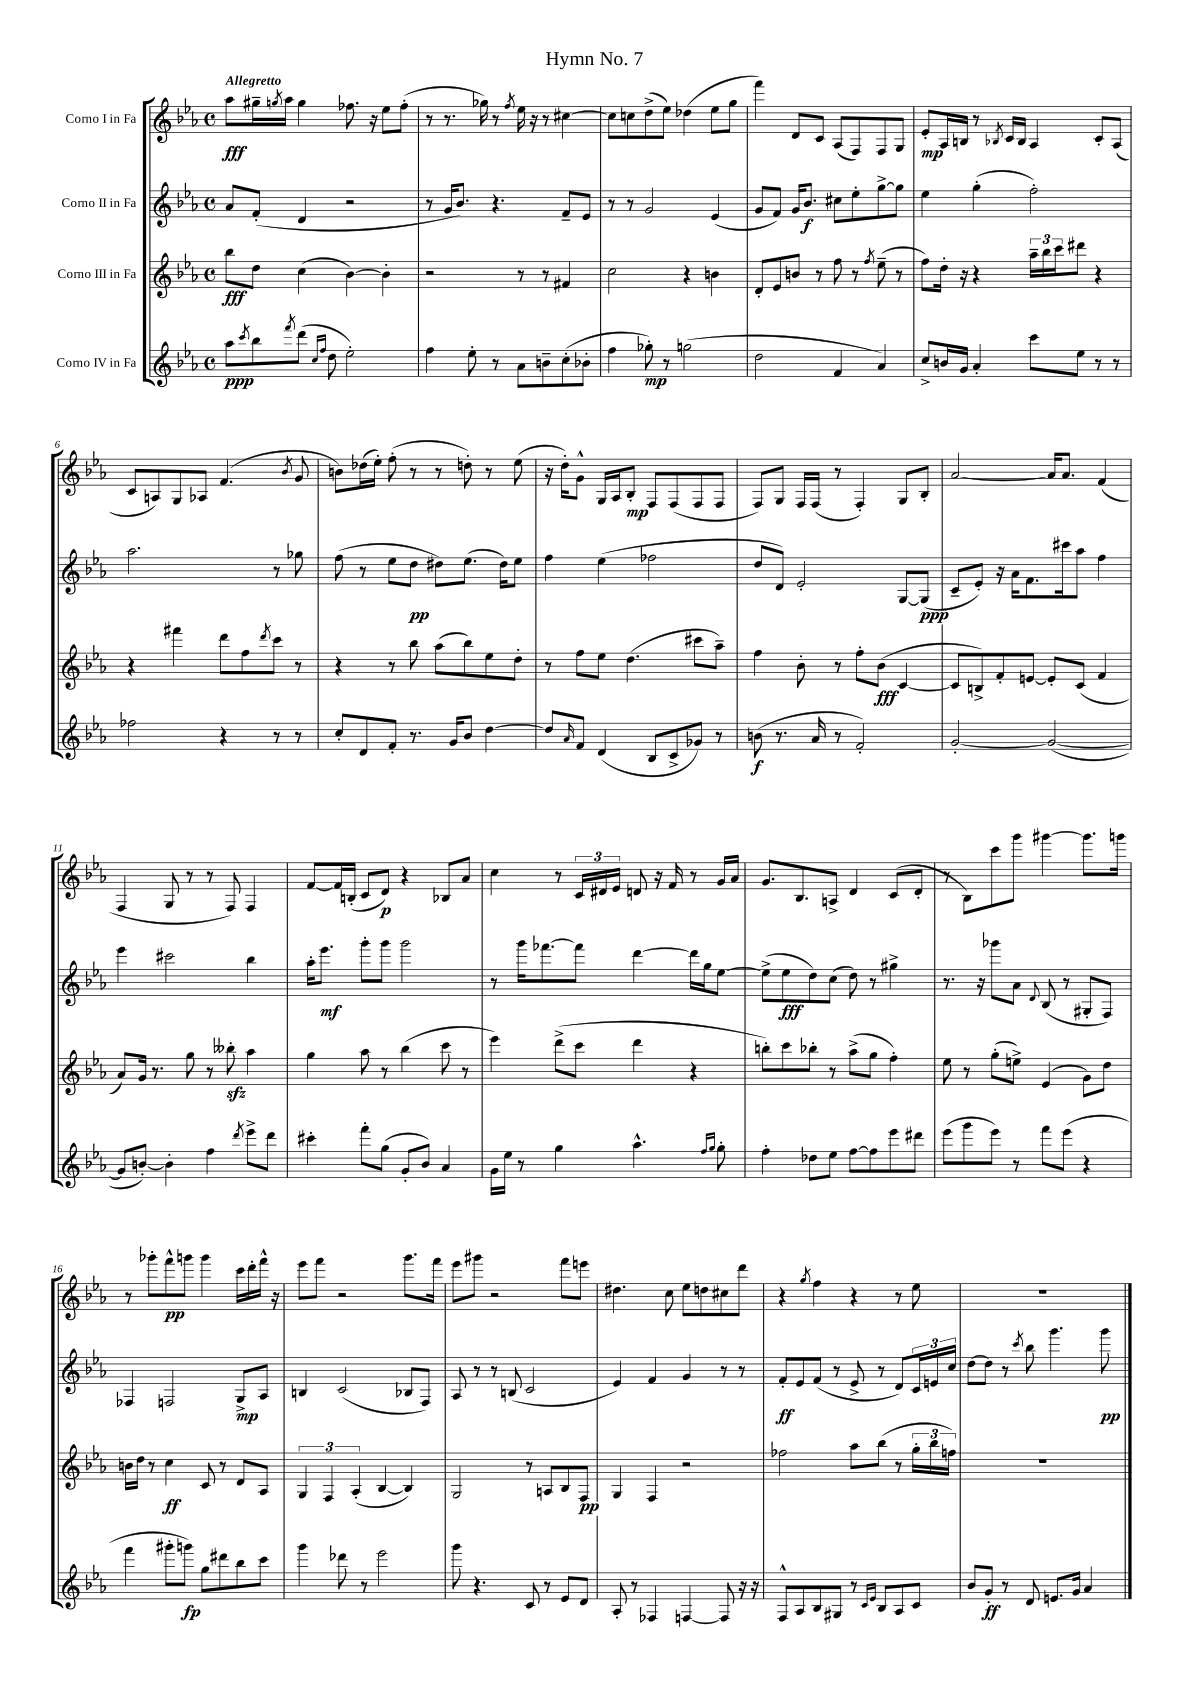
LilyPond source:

\header { title = "Hymn No. 7" }
<<
\new StaffGroup <<
\new Staff = "s0" \with { instrumentName = "Corno I in Fa" } {
    \clef treble \key ees \major \defaultTimeSignature \time 4/4 \tempo "Allegretto"
    aes''8\fff gis''16-- \acciaccatura { g''8 } aes''16 g''4 fes''8. r16 ees''8 fes''8-.( |
    r8 r8. ges''16) r8 \acciaccatura { f''8 } ees''16 r16 r8 cis''4~ |
    cis''8 c''8 d''8->( ees''8) des''4( ees''8 g''8 |
    f'''4) d'8 c'8 aes8( f8) f8 g8 |
    ees'8-.\mp aes16 b16 r8 \acciaccatura { bes8 } c'16 bes16 aes4 c'8-. aes8( |
    c'8 a8) g8 aes8 f'4.( \acciaccatura { bes'8 } g'8 |
    b'8) des''16( ees''16-.) f''8-.( r8 r8 d''8-.) r8 ees''8( |
    r16 d''16-.) g'8-^ g16 aes16 bes8-.\mp f8 f8( f8 f8 |
    f8) g8 f16 f16( r8 f4-.) g8 bes8-. |
    aes'2~ aes'16 aes'8. f'4( |
    f4 g8 r8 r8 f8) f4 |
    f'8~ f'16 b16-.( c'8 d'8\p) r4 bes8 aes'8 |
    c''4 r8 \tuplet 3/2 { c'16 dis'16 ees'16 } d'8 r16 f'16 r8 g'16 aes'16 |
    g'8. bes8. a8-> d'4 c'8( d'8-. |
    r8 bes8) c'''8 g'''8 gis'''4~ gis'''8. g'''16 |
    r8 ges'''8-. f'''8-^\pp g'''8 g'''4 c'''16 d'''16-. f'''16-^ r16 |
    ees'''8 f'''8 r2 g'''8. f'''16 |
    ees'''8 gis'''8 r2 f'''8 e'''8 |
    dis''4. c''8 ees''8 d''8 cis''8 d'''8 |
    r4 \acciaccatura { g''8 } f''4 r4 r8 ees''8 |
    R1 \bar "|." |
}
\new Staff = "s1" \with { instrumentName = "Corno II in Fa" } {
    \clef treble \key ees \major \defaultTimeSignature \time 4/4
    aes'8 f'8-.( d'4 r2 |
    r8 g'16 bes'8.) r4. f'8-- ees'8 |
    r8 r8 g'2 ees'4( |
    g'8 f'8) g'16 bes'8.\f cis''8 ees''8-. g''8~-> g''8 |
    ees''4 g''4-.( f''2-.) |
    aes''2. r8 ges''8 |
    f''8( r8 ees''8 d''8\pp dis''8) ees''8.( dis''16) ees''8 |
    f''4 ees''4( fes''2 |
    d''8 d'8) ees'2-. g8~ g8\ppp( |
    c'8-- ees'8-.) r16 aes'16 f'8. cis'''16 aes''8 f''4 |
    ees'''4 cis'''2 bes''4 |
    aes''16-. ees'''8.\mf g'''8-. g'''8 g'''2 |
    r8 g'''16 fes'''8.~ fes'''8 d'''4~ d'''16 g''16 ees''8~ |
    ees''8->( ees''8\fff d''8) c''8( d''8) r8 gis''4-> |
    r8. r16 ges'''8 aes'8 \appoggiatura { d'8 } bes8( r8 gis8-. f8) |
    fes4 f2 g8->\mp aes8 |
    b4 c'2( bes8 f8) |
    aes8 r8 r8 b8( c'2 |
    ees'4) f'4 g'4 r8 r8 |
    f'8-.\ff ees'8 f'8( r8 ees'8-> r8 d'8) \tuplet 3/2 { c'16 e'16 c''16 } |
    d''8~ d''8 r8 \acciaccatura { c'''8 } bes''8 g'''4. g'''8\pp \bar "|." |
}
\new Staff = "s2" \with { instrumentName = "Corno III in Fa" } {
    \clef treble \key ees \major \defaultTimeSignature \time 4/4
    bes''8\fff d''8 c''4( bes'4~) bes'4-. |
    r2 r8 r8 fis'4 |
    c''2 r4 b'4 |
    d'8-. ees'8 b'8 r8 f''8 r8 \acciaccatura { f''8 } ees''8--( r8 |
    f''8) d''16-. r16 r4 \tuplet 3/2 { aes''16-- bes''16 c'''16 } dis'''8 r4 |
    r4 fis'''4 d'''8 f''8 \acciaccatura { d'''8 } c'''8 r8 |
    r4 r8 bes''8 aes''8( bes''8) ees''8 d''8-. |
    r8 f''8 ees''8 d''4.( cis'''8 aes''8--) |
    f''4 bes'8-. r8 f''8-. bes'8\fff( c'4~ |
    c'8 b8->) f'8-. e'8~ e'8-. c'8( f'4 |
    aes'8) g'16 r8. g''8 r8 beses''8-.\sfz aes''4 |
    g''4 aes''8 r8 bes''4( c'''8 r8 |
    ees'''4) d'''8->( c'''8 d'''4 r4 |
    b''8-.) c'''8 bes''8-. r8 aes''8->( g''8 f''4-.) |
    ees''8 r8 g''8-.( e''8->) ees'4( g'8) d''8 |
    b'16 d''16 r8 c''4\ff c'8 r8 d'8 aes8 |
    \tuplet 3/2 { g4 f4 aes4-.( } bes4~ bes4) |
    g2 r8 a8 bes8 f8\pp |
    g4 f4 r2 |
    fes''2 aes''8 bes''8( r8 \tuplet 3/2 { g''16-. bes''16 f''16) } |
    R1 \bar "|." |
}
\new Staff = "s3" \with { instrumentName = "Corno IV in Fa" } {
    \clef treble \key ees \major \defaultTimeSignature \time 4/4
    aes''8\ppp \acciaccatura { c'''8 } bes''8 \acciaccatura { f'''8 } d'''8( \grace { c''16 f''16 } d''8 ees''2-.) |
    f''4 ees''8-. r8 aes'8 b'8-- c''8-.( bes'8-. |
    f''4 ges''8-.\mp) r8 g''2( |
    d''2 f'4 aes'4) |
    c''8-> b'16 g'16 aes'4-. c'''8 ees''8 r8 r8 |
    fes''2 r4 r8 r8 |
    c''8-. d'8 f'8-. r8. g'16 bes'8 d''4~ |
    d''8 \grace { aes'16 } f'8 d'4( bes8 c'8-> ges'8) r8 |
    b'8\f( r8. aes'16 r8 f'2-.) |
    g'2~-. g'2~( |
    g'8 b'8~-.) b'4-. f''4 \acciaccatura { d'''8 } ees'''8-> d'''8 |
    cis'''4-. f'''8-. g''8( g'8-. bes'8) aes'4 |
    g'16 ees''16 r8 g''4 aes''4.-^ \grace { f''16 g''16 } g''8-. |
    f''4-. des''8 ees''8 f''8~ f''8 ees'''8 dis'''8 |
    ees'''8( g'''8 ees'''8) r8 f'''8 ees'''8( r4 |
    f'''4 gis'''8-. g'''8\fp) g''8 dis'''8 bes''8 c'''8 |
    g'''4 des'''8 r8 ees'''2 |
    g'''8 r4. c'8 r8 ees'8 d'8 |
    aes8-. r8 fes4 f4~ f8 r16 r16 |
    f8-^ aes8 bes8 gis8 r8 \grace { c'16 ees'16 } bes8 aes8 c'8 |
    bes'8 g'8-.\ff r8 d'8 e'8. g'16 aes'4 \bar "|." |
}
>>
>>
